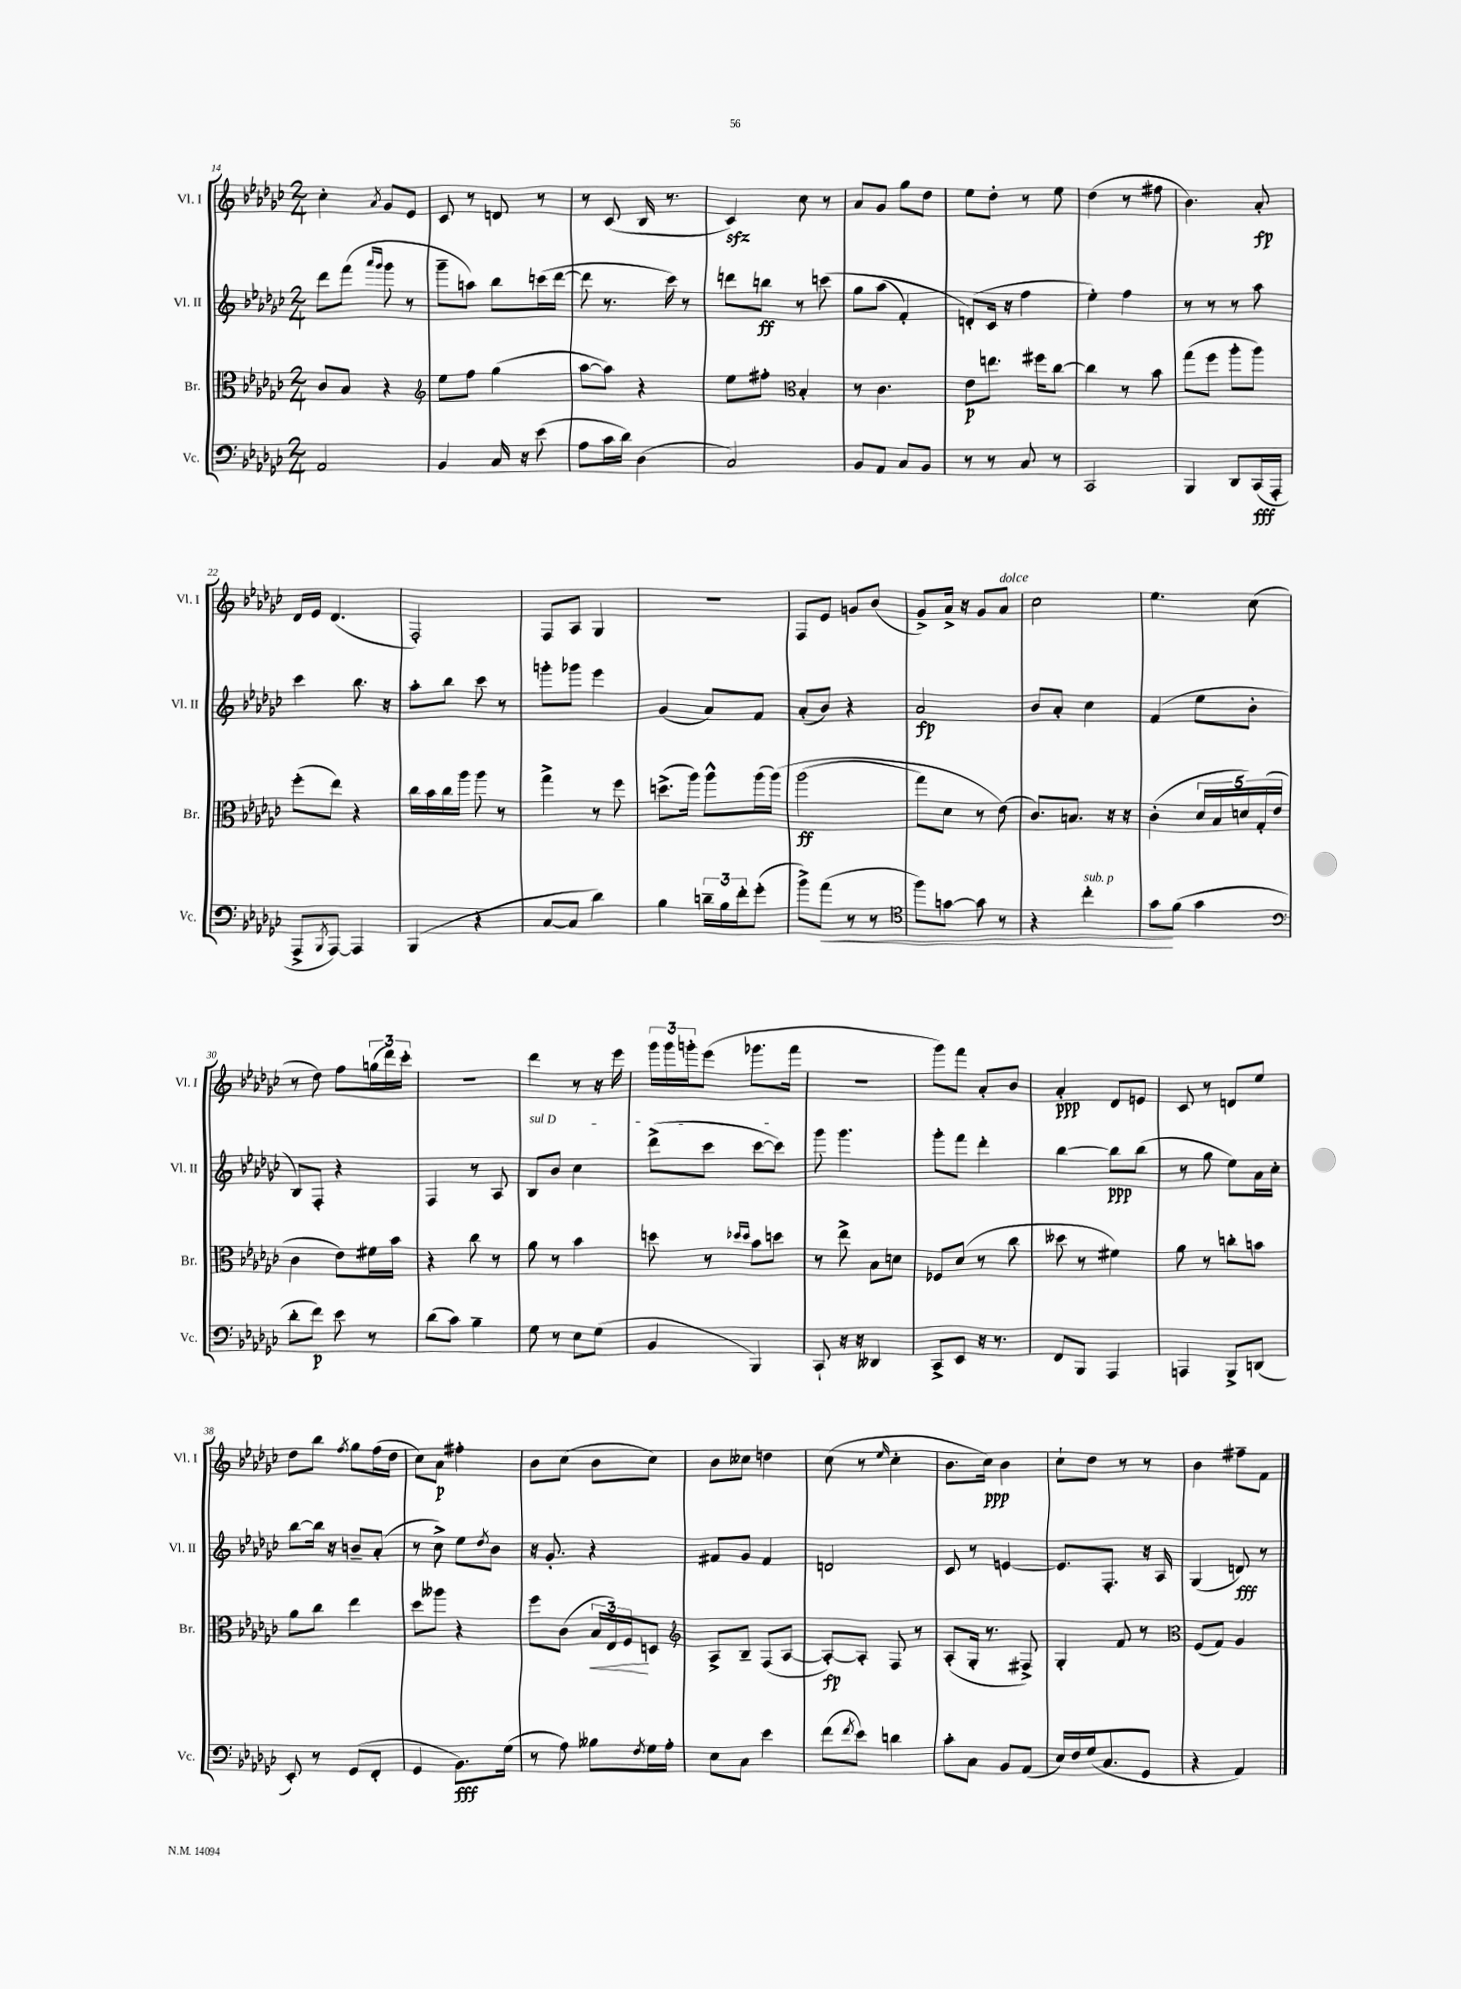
<<
\new StaffGroup <<
\new Staff = "s0" \with { instrumentName = "Vl. I" shortInstrumentName = "Vl. I" } {
    \clef treble \key ges \major \numericTimeSignature \time 2/4
    ces''4-. \acciaccatura { aes'8 } ges'8 ees'8 |
    ces'8 r8 d'8 r8 |
    r8 ces'8( bes16 r8. |
    ces'4\sfz) ces''8 r8 |
    aes'8 ges'8 ges''8 des''8 |
    ees''8 des''8-. r8 ees''8 |
    des''4( r8 fis''8 |
    bes'4.) aes'8-.\fp |
    des'16 ees'16 des'4.( |
    f2-.) |
    f8 aes8 ges4 |
    r2 |
    f8 ees'8 g'8 bes'8( |
    ges'8->) aes'16-> r16 ges'8 aes'8^\markup { \italic "dolce" } |
    ces''2 |
    ees''4. ces''8( |
    r8 des''8) f''8 \tuplet 3/2 { g''16( des'''16) ces'''16-. } |
    r2 |
    des'''4 r8 r16 ees'''16 |
    \tuplet 3/2 { ges'''16 ges'''16 g'''16-. } ees'''8( ges'''8. f'''16 |
    R2 |
    ges'''8) f'''8 aes'8-. bes'8 |
    aes'4-.\ppp des'8 e'8 |
    ces'8 r8 d'8 ees''8 |
    des''8 bes''8 \acciaccatura { f''8 } ges''8 f''16( des''16 |
    ces''8) aes'8\p fis''4-. |
    bes'8 ces''8( bes'8 ces''8) |
    bes'8 ceses''8 d''4 |
    ces''8( r8 \grace { ees''16 } ces''4-. |
    bes'8. ces''16\ppp) bes'4 |
    ces''8-! des''8 r8 r8 |
    bes'4 fis''8-- f'8 \bar "|." |
}
\new Staff = "s1" \with { instrumentName = "Vl. II" shortInstrumentName = "Vl. II" } {
    \clef treble \key ges \major \numericTimeSignature \time 2/4
    des'''8 f'''8( \grace { aes'''16 ges'''16 } ges'''8 r8 |
    ges'''8-- a''8) bes''8 c'''16( des'''16~ |
    des'''8 r8. ces'''16) r8 |
    d'''8 b''8\ff r8 c'''8\( |
    ges''8 aes''8( f'4-.) |
    d'8-.(\) ces'16 r16 f''4 |
    ees''4-.) f''4 |
    r8 r8 r8 aes''8 |
    ces'''4 bes''8. r16 |
    aes''8-. bes''8 ces'''8 r8 |
    g'''8-. ges'''8 ees'''4 |
    ges'4( aes'8) f'8 |
    aes'8-.( bes'8) r4 |
    aes'2\fp |
    bes'8 aes'8-. ces''4 |
    f'4( ees''8 bes'8-. |
    bes8) f8-. r4 |
    f4 r8 aes8 |
    \once \override TextSpanner.bound-details.left.text = \markup { \italic "sul D" } bes8\startTextSpan bes'8 ces''4 |
    des'''8->( ces'''8 ces'''8~ ces'''8\stopTextSpan) |
    ges'''8 ges'''4. |
    ges'''8-. f'''8 des'''4-. |
    bes''4~ bes''8\ppp bes''8( |
    r8 ges''8 ees''8) aes'16 ces''16-. |
    bes''8~ bes''16 r16 b'8-- aes'8-.( |
    r8 ces''8->) ees''8 \acciaccatura { des''8 } bes'8 |
    r16 ges'8.-. r4 |
    fis'8 ges'8 fis'4 |
    d'2 |
    ces'8 r8 e'4~ |
    e'8. f8.-. r16 aes16 |
    ges4( d'8\fff) r8 \bar "|." |
}
\new Staff = "s2" \with { instrumentName = "Br." shortInstrumentName = "Br." } {
    \clef alto \key ges \major \numericTimeSignature \time 2/4
    ces'8 bes8 r4 |
    \clef treble ees''8 f''8 ges''4( |
    aes''8~ aes''8) r4 |
    ees''8 fis''8-. \clef alto bes4-. |
    r8 ces'4. |
    ees'8\p e''8. fis''16 ces''8~ |
    ces''4 r8 bes'8 |
    ges''8( f''8 aes''8-. aes''8) |
    f''8-.( ees''8) r4 |
    ces''16 bes'16 ces''16 aes''16 aes''8 r8 |
    ges''4-> r8 f''8 |
    d''8.->( aes''16) aes''8-^ aes''16( aes''16)\( |
    aes''2\ff( |
    ges''8) des'8 r8 ees'8(\) |
    ces'8.) b8. r16 r16 |
    ces'4-.( \tuplet 5/4 { des'16 bes16 d'16) ges16-.( ees'16 } |
    ces'4 ees'8) fis'16 bes'16 |
    r4 ces''8 r8 |
    aes'8 r8 bes'4 |
    d''8 r8 \grace { des''16 des''16 } bes'8 d''8 |
    r8 ees''8-> bes8 d'8 |
    fes8 des'8( r8 ces''8 |
    deses''8 r8 fis'4) |
    aes'8 r8 c''8-. b'8 |
    aes'8 ces''8 ees''4 |
    des''8 aeses''8 r4 |
    f''8 ces'8( \tuplet 3/2 { bes16\< ees16) f16\! } d8 |
    \clef treble aes8-> bes8-- f8( aes8~ |
    aes8~-.\fp) aes8-. f8 r8 |
    aes8-.( ges16-. r8. fis8->) |
    ges4-. f'8 r8 |
    \clef alto f8( ges8) aes4 \bar "|." |
}
\new Staff = "s3" \with { instrumentName = "Vc." shortInstrumentName = "Vc." } {
    \clef bass \key ges \major \numericTimeSignature \time 2/4
    aes,2 |
    bes,4 ces16 r16 ees'8( |
    aes8 ces'16 des'16) des4( |
    ces2) |
    bes,8 aes,8 ces8 bes,8 |
    r8 r8 ces8 r8 |
    ces,2 |
    bes,,4 des,8 ces,16\fff( aes,,16-. |
    aes,,8-> \acciaccatura { bes,,8 } aes,,8~) aes,,4 |
    bes,,4( r4 |
    ces8~ ces8 des'4) |
    bes4 \tuplet 3/2 { d'16-- bes16 f'16-. } ges'8-.( |
    bes'8->) aes'8\<( r8 r8 |
    \clef tenor f''8) g'8~ g'8 r8 |
    r4 ces''4-.^\markup { \italic "sub. p" } |
    ges'8\! f'8( ges'4 |
    \clef bass des'8-. f'8\p) ees'8 r8 |
    des'8( ces'8) bes4-- |
    ges8 r8 ees8 ges8( |
    bes,4 bes,,4) |
    ces,8-! r16 r16 deses,4 |
    ces,8-> ees,8 r16 r8. |
    f,8 bes,,8 aes,,4 |
    a,,4 bes,,8-> d,8( |
    ees,8-.) r8 ges,8( f,8-. |
    ges,4 bes,8.\fff) ges16( |
    r8 aes8) beses8 \acciaccatura { f8 } ges16 aes16-. |
    ees8 ces8 ees'4 |
    f'8( \acciaccatura { f'8 } ees'8) d'4 |
    ces'8-. ces8 bes,8 aes,8( |
    ees16) f16 ges16( ces8. ges,8 |
    r4 aes,4) \bar "|." |
}
>>
>>
\layout { \context { \Score currentBarNumber = #14 } }
